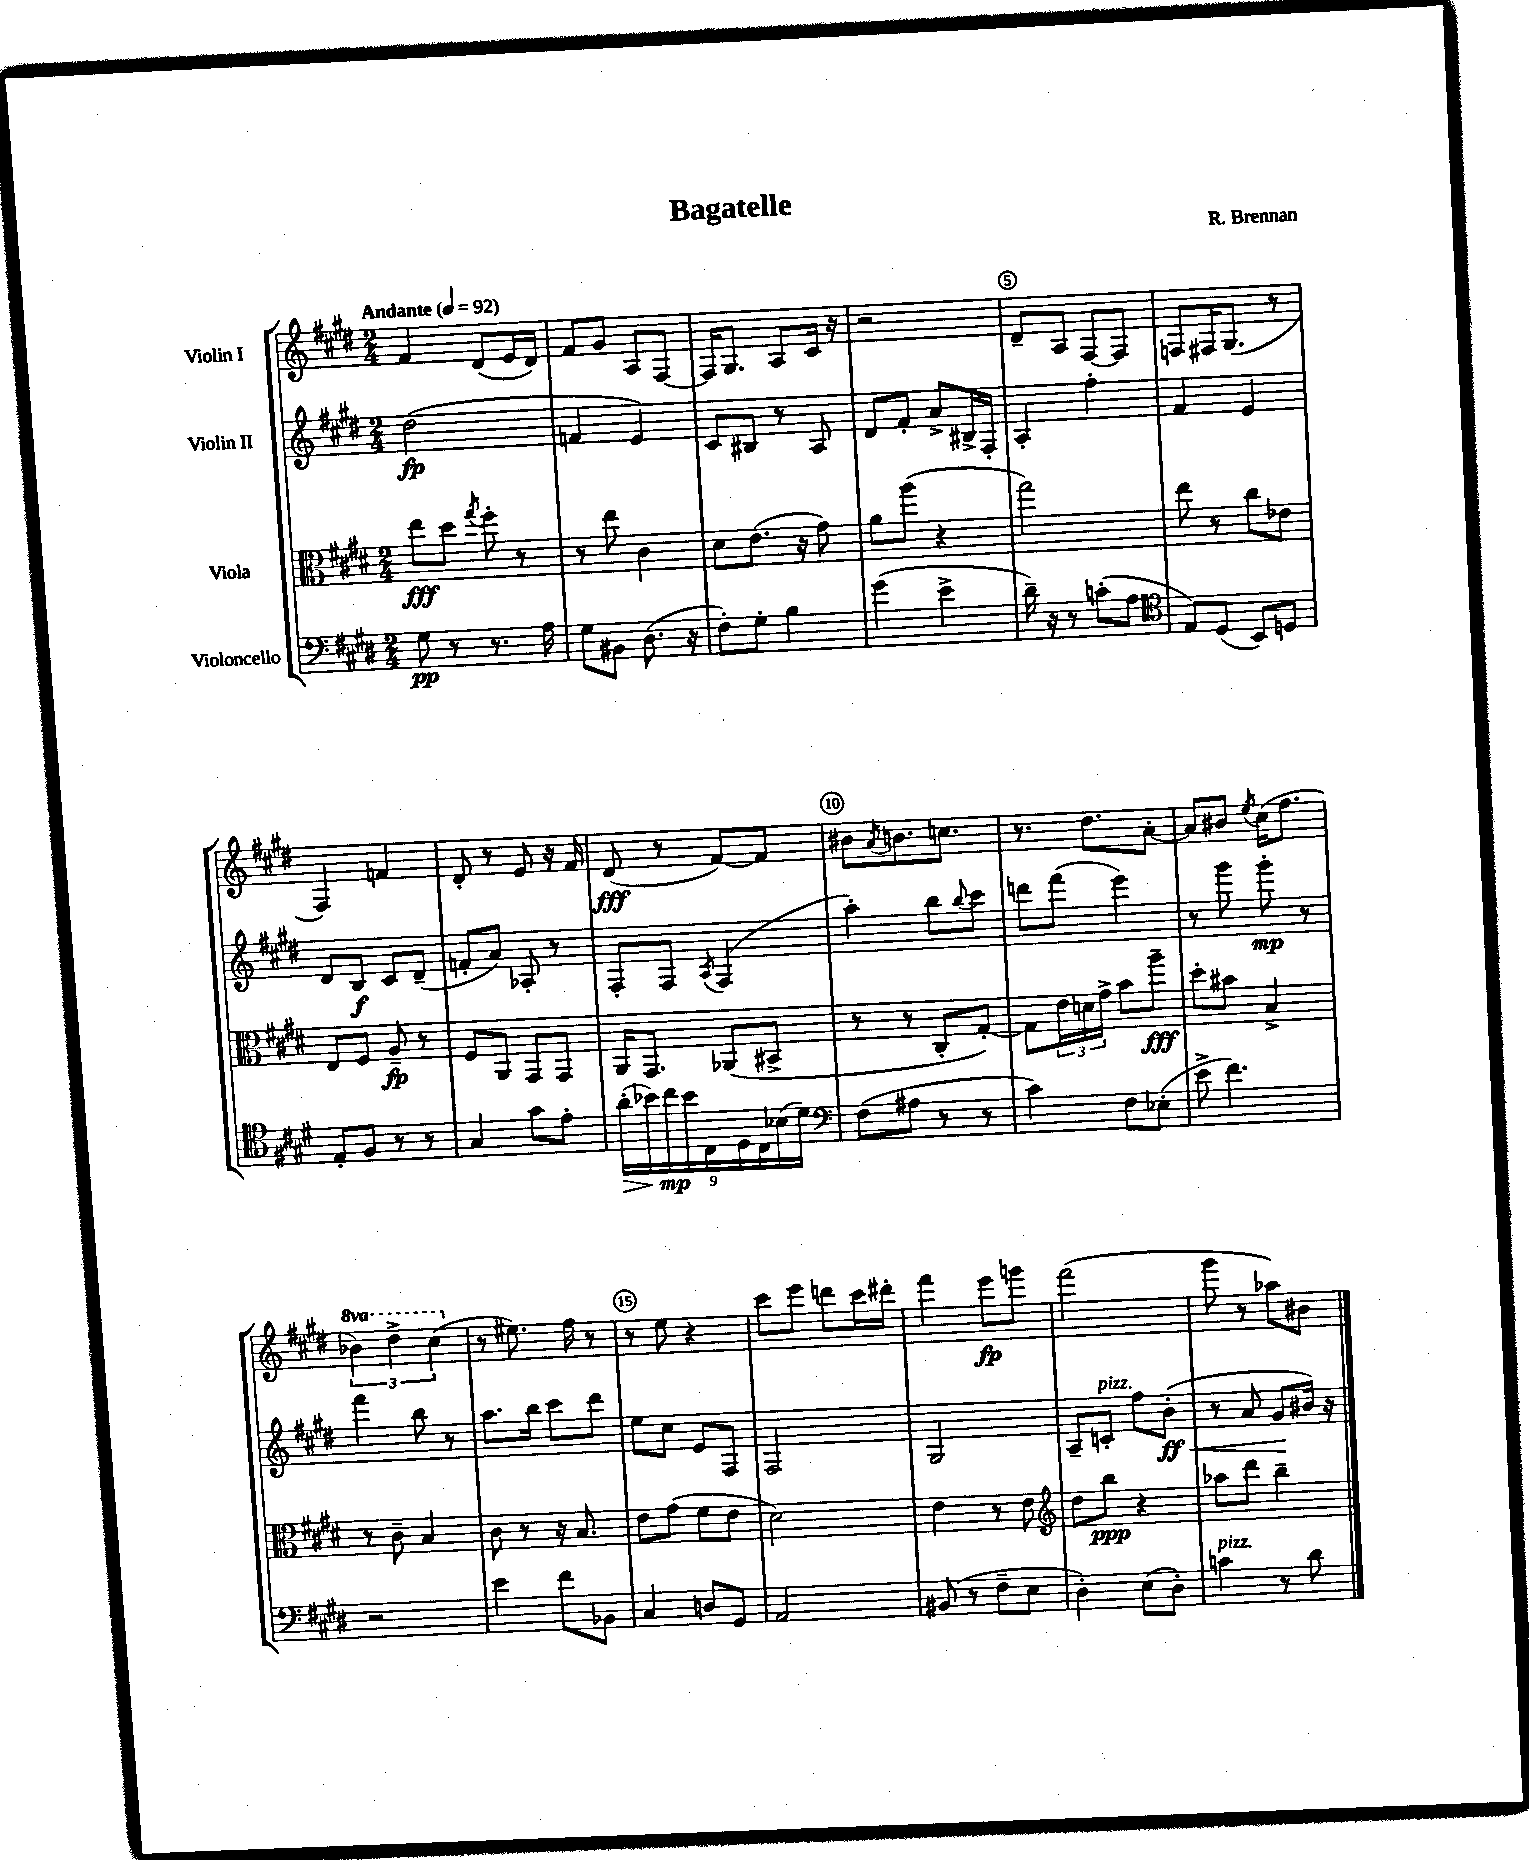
\header { title = "Bagatelle" composer = "R. Brennan" }
<<
\new StaffGroup <<
\new Staff = "s0" \with { instrumentName = "Violin I" } {
    \clef treble \key e \major \numericTimeSignature \time 2/4 \set Staff.ottavationMarkups = #ottavation-simple-ordinals \tempo "Andante" 4 = 92
    fis'4 dis'8( e'16 dis'16) |
    fis'8 gis'8 a8 fis8~ |
    fis16 gis8. a8 cis'16 r16 |
    r2 |
    dis'8-- a8 fis8~ fis8 |
    f8 fis16 gis8.( r8 |
    fis4) f'4 |
    dis'8-. r8 e'8 r16 fis'16 |
    dis'8\fff( r8 fis'8~) fis'8 |
    bis'8 \acciaccatura { a'8 } b'8. c''8. |
    r8. dis''8. a'8~-. |
    a'8 bis'8 \acciaccatura { e''8 } cis''16( fis''8. |
    \tuplet 3/2 { \ottava #1 bes''4) dis'''4-> cis'''4( \ottava #0 } |
    r8 eis''8.) fis''16 r8 |
    r8 e''8 r4 |
    cis'''8 e'''8 d'''8 cis'''16 dis'''16-. |
    fis'''4 e'''8\fp g'''8 |
    fis'''2( |
    gis'''8 r8 aes''8) bis'8 \bar "|." |
}
\new Staff = "s1" \with { instrumentName = "Violin II" } {
    \clef treble \key e \major \numericTimeSignature \time 2/4
    dis''2\fp( |
    f'4 e'4) |
    cis'8 bis8 r8 a8 |
    dis'8 fis'8-. a'8-> bis16-> fis16-. |
    a4-. fis''4-. |
    fis'4 e'4 |
    dis'8 b8\f cis'8 dis'8--( |
    f'8-. a'8) aes8-. r8 |
    fis8-. fis8 \acciaccatura { a8 } fis4( |
    a''4-.) b''8 \appoggiatura { b''8 } cis'''8 |
    d'''8 fis'''8( e'''4) |
    r8 gis'''8 gis'''8-.\mp r8 |
    fis'''4 b''8 r8 |
    a''8. b''16 cis'''8 dis'''8 |
    e''8 cis''8 e'8 fis8 |
    fis2 |
    gis2 |
    a8-- c'8-.^\markup { \italic "pizz." } fis''8 b'8-.\ff\<( |
    r8 a'8 gis'8\! bis'16) r16 \bar "|." |
}
\new Staff = "s2" \with { instrumentName = "Viola" } {
    \clef alto \key e \major \numericTimeSignature \time 2/4
    e''8\fff dis''8 \acciaccatura { gis''8 } fis''8-. r8 |
    r8 e''8 cis'4 |
    dis'8 e'8.( r16 gis'8) |
    a'8 a''8( r4 |
    gis''2) |
    e''8 r8 cis''8 ees'8 |
    e8 fis8 a8--\fp r8 |
    fis8 a,8 gis,8 gis,8 |
    a,16 gis,8. aes,8( bis,8-> |
    r8 r8 cis8-. gis8~-.) |
    gis8 \tuplet 3/2 { e'16 d'16 gis'16-> } b'8 a''8--\fff |
    dis''8-. bis'8 b4-> |
    r8 cis'8-- b4 |
    cis'8 r8 r16 b8. |
    e'8 gis'8( fis'8 e'8 |
    dis'2) |
    e'4 r8 e'8 |
    \clef treble dis''8 b''8\ppp r4 |
    aes''8 dis'''8 b''4-- \bar "|." |
}
\new Staff = "s3" \with { instrumentName = "Violoncello" } {
    \clef bass \key e \major \numericTimeSignature \time 2/4
    gis8\pp r8 r8. a16 |
    gis8 bis,8 dis8.( r16 |
    fis8-.) gis8-. b4 |
    gis'4( e'4-> |
    dis'16--) r16 r8 c'8-.( a8 |
    \clef tenor e8) dis8( b,8) d8 |
    e8-. fis8 r8 r8 |
    gis4 gis'8 e'8-. |
    \tuplet 9/8 { a'16-.\>( bes'16) cis''16\mp\! bes'16 cis16 dis16 cis16 bes16( dis'16) } |
    \clef bass fis8( ais8 r8 r8 |
    cis'4) fis8 ees8-.( |
    e'8-> fis'4.) |
    r2 |
    e'4 fis'8 bes,8 |
    cis4 d8 gis,8 |
    a,2 |
    bis,8( r8 fis8-- e8 |
    dis4-.) e8( dis8-.) |
    c'4^\markup { \italic "pizz." } r8 dis'8 \bar "|." |
}
>>
>>
\layout { \context { \Score \override BarNumber.break-visibility = ##(#f #t #t) barNumberVisibility = #(every-nth-bar-number-visible 5) \override BarNumber.stencil = #(make-stencil-circler 0.1 0.3 ly:text-interface::print) } }
